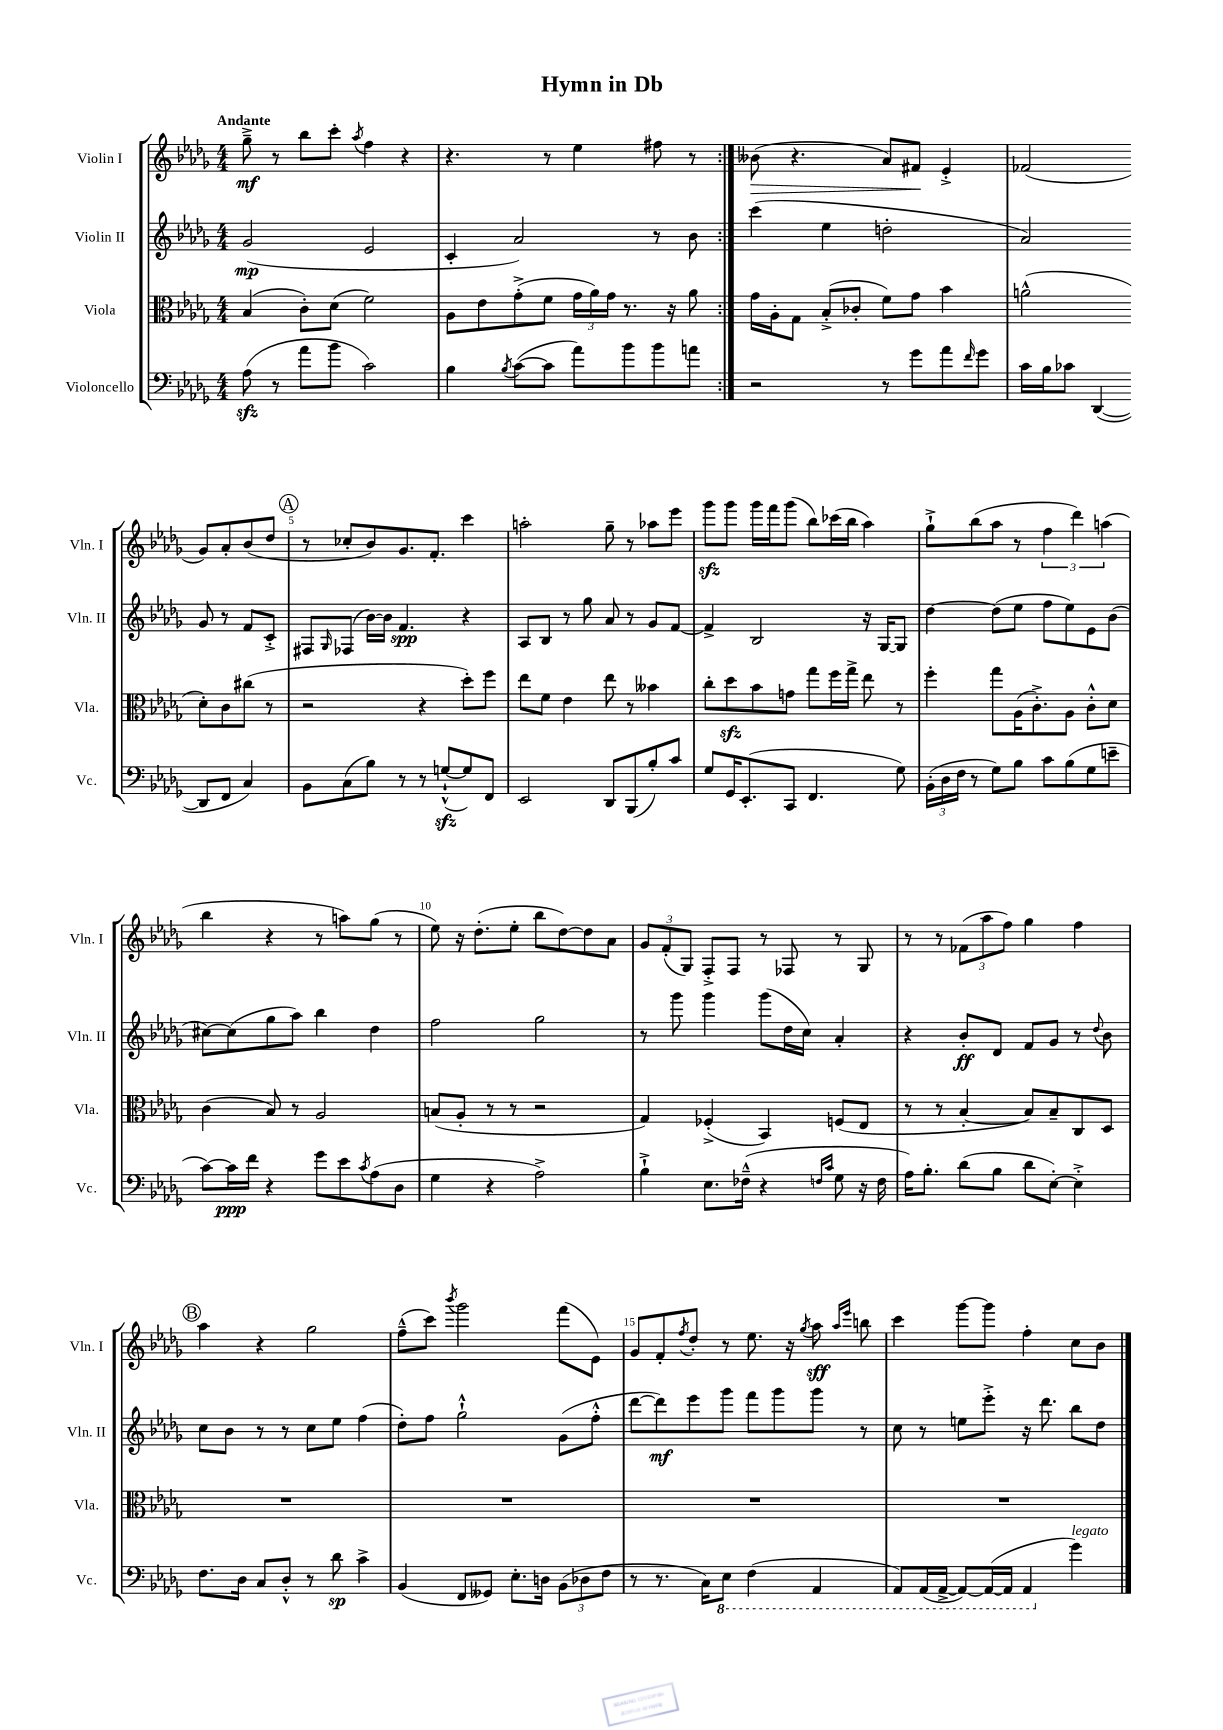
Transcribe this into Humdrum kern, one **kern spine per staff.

**kern	**kern	**kern	**kern
*staff4	*staff3	*staff2	*staff1
*clefF4	*clefC3	*clefG2	*clefG2
*k[b-e-a-d-g-]	*k[b-e-a-d-g-]	*k[b-e-a-d-g-]	*k[b-e-a-d-g-]
*M4/4	*M4/4	*M4/4	*M4/4
(8A-	(4B-	(2g-	8gg-~^
8r	.	.	8r
8a-	8c')	.	8bb-
8b-	(8d-	.	8ccc'
.	.	.	8qaa-
2c)	2f)	2e-	4ff
.	.	.	4r
=	=	=	=
4B-	8A-	4c'	4.r
.	8e-	.	.
8qB-	.	.	.
([8c	(8g-'^	2a-)	.
8c]	8f	.	8r
8a-)	24g-	.	4ee-
.	24a-)	.	.
.	24g-	.	.
8b-	8.r	.	.
8b-	.	8r	8ff#
.	16r	.	.
8a	8a-	8b-	8r
=:|!	=:|!	=:|!	=:|!
2r	16g-	(4ccc	(8b--
.	16A-'	.	.
.	8G-	.	4.r
.	(8B-'^	4ee-	.
.	8c-'	.	.
8r	8f)	2dd'	8a-)
8g-	8g-	.	8f#
8a-	4b-	.	4e-'^
16qqf	.	.	.
8g-	.	.	.
=	=	=	=
16c	(2a^^	2a-)	(2f-
16B-	.	.	.
8c-	.	.	.
([4DD-	.	.	.
8DD-]	8d-')	8g-	8g-)
8FF	8c	8r	8a-'
4C)	(8cc#	8f	(8b-
.	8r	8c'^	8dd-
=	=	=	=
8BB-	2r	8F#	8r
.	.	16qqG-	.
(8C	.	(8F-	8cc-'
8B-)	.	[16b-)	8b-)
.	.	16b-]	.
8r	.	4.f	8.g-
8r	4r	.	.
.	.	.	8.f'
([8G`^^	.	.	.
8G])	8dd-')	4r	4ccc
8FF	8ff	.	.
=	=	=	=
2EE-	8ee-	8A-	2aa'
.	8f	8B-	.
.	4e-	8r	.
.	.	8gg-	.
8DD-	8ee-	8a-	8gg-~
(8BBB-	8r	8r	8r
8B-')	4b--	8g-	8aa-
8c	.	[8f	8eee-
=	=	=	=
8G-	8cc'	4f^]	8ggg-
16GG-	8dd-	.	8ggg-
(8.EE-'	.	.	.
.	8b-	2B-	16ggg-
.	.	.	16fff
8CC	8g	.	(8ggg-
4.FF	8gg-	.	8bb-)
.	16ff	.	(16ccc-
.	16gg-^	.	16bb-
.	8ee-	16r	4aa-)
.	.	[16G-	.
8G-)	8r	8G-]	.
=	=	=	=
(24BB-'	4ff'	[4dd-	8gg-`^
24D-	.	.	.
24F	.	.	.
8r	.	.	(8bb-
8G-)	8gg-	(8dd-]	8aa-
8B-	(16A-	8ee-	8r
.	8.c'^)	.	.
8c	.	8ff	6ff
(8B-	8A-	8ee-)	.
.	.	.	6ddd-)
8G-	8c'^^	8e-	.
.	.	.	(6aa
8e~	8d-	(8b-	.
=	=	=	=
[8c)	(4c	[8cc#)	4bb-
16c]	.	(8cc#]	.
16f	.	.	.
4r	8B-)	8gg-	4r
.	8r	8aa-)	.
8g-	2A-	4bb-	8r
8e-	.	.	8aa)
8qc	.	.	.
(8A-	.	4dd-	(8gg-
8D-	.	.	8r
=	=	=	=
4G-	(8B	2ff	8ee-)
.	8A-'	.	16r
.	.	.	(8.dd-'
4r	8r	.	.
.	8r	.	8ee-'
2A-^)	2r	2gg-	8bb-
.	.	.	[8dd-)
.	.	.	8dd-]
.	.	.	8a-
=	=	=	=
4B-`^	4G-)	8r	12g-
.	.	.	(12f'
.	.	8ggg-	.
.	.	.	12G-)
8.E-	(4F-'^	4ggg-	8F'^
.	.	.	8F
(16F-~^^	.	.	.
4r	4BB-)	(8ggg-	8r
.	.	16dd-	8F-
.	.	16cc)	.
16qqF	.	.	.
16qqc	.	.	.
8G-	(8F	4a-'	8r
16r	8E-	.	8G-
16F	.	.	.
=	=	=	=
16A-)	8r	4r	8r
8.B-'	.	.	.
.	8r	.	8r
(8d-	[4B-'	8b-'	(12f-
.	.	.	12aa-
8B-	.	8d-	.
.	.	.	12ff)
8d-	8B-])	8f	4gg-
[8E-')	8B-~	8g-	.
4E-'^]	8C	8r	4ff
.	.	8qqdd-	.
.	8D-	8b-	.
=	=	=	=
8.F	1r	8cc	4aa-
.	.	8b-	.
16D-	.	.	.
8C	.	8r	4r
8D-'^^	.	8r	.
8r	.	8cc	2gg-
8d-	.	8ee-	.
4c^	.	(4ff	.
=	=	=	=
(4BB-	1r	8dd-')	(8ff~^^
.	.	8ff	8ccc)
.	.	.	8qbbb-
8FF	.	2gg-`^^	2ggg-
8GG--)	.	.	.
8.E-'	.	.	.
16D	.	.	.
(12BB-	.	(8g-	(8fff
12D-	.	.	.
.	.	8ff'^^	8e-)
12F	.	.	.
=	=	=	=
8r	1r	[8ddd-	8g-
8.r	.	8ddd-])	8f'
.	.	.	8qff
.	.	8eee-	8dd-'
16C)	.	.	.
8EE-	.	8ggg-	8r
(4FF	.	8fff	8.ee-
.	.	8ggg-	.
.	.	.	16r
.	.	.	8qgg-
4AAA-	.	8ggg-	8aa-
.	.	.	16qqaa-
.	.	.	16qqeee-
.	.	8r	8bb
=	=	=	=
8AAA-)	1r	8cc	4ccc
(16AAA-	.	8r	.
[16AAA-^	.	.	.
8AAA-_)	.	8ee	[8ggg-
(16AAA-_	.	8eee-'^	8ggg-]
16AAA-]	.	.	.
4AAA-	.	16r	4ff'
.	.	8.ddd-	.
4g-)	.	8bb-	8cc
.	.	8dd-	8b-
==	==	==	==
*-	*-	*-	*-
